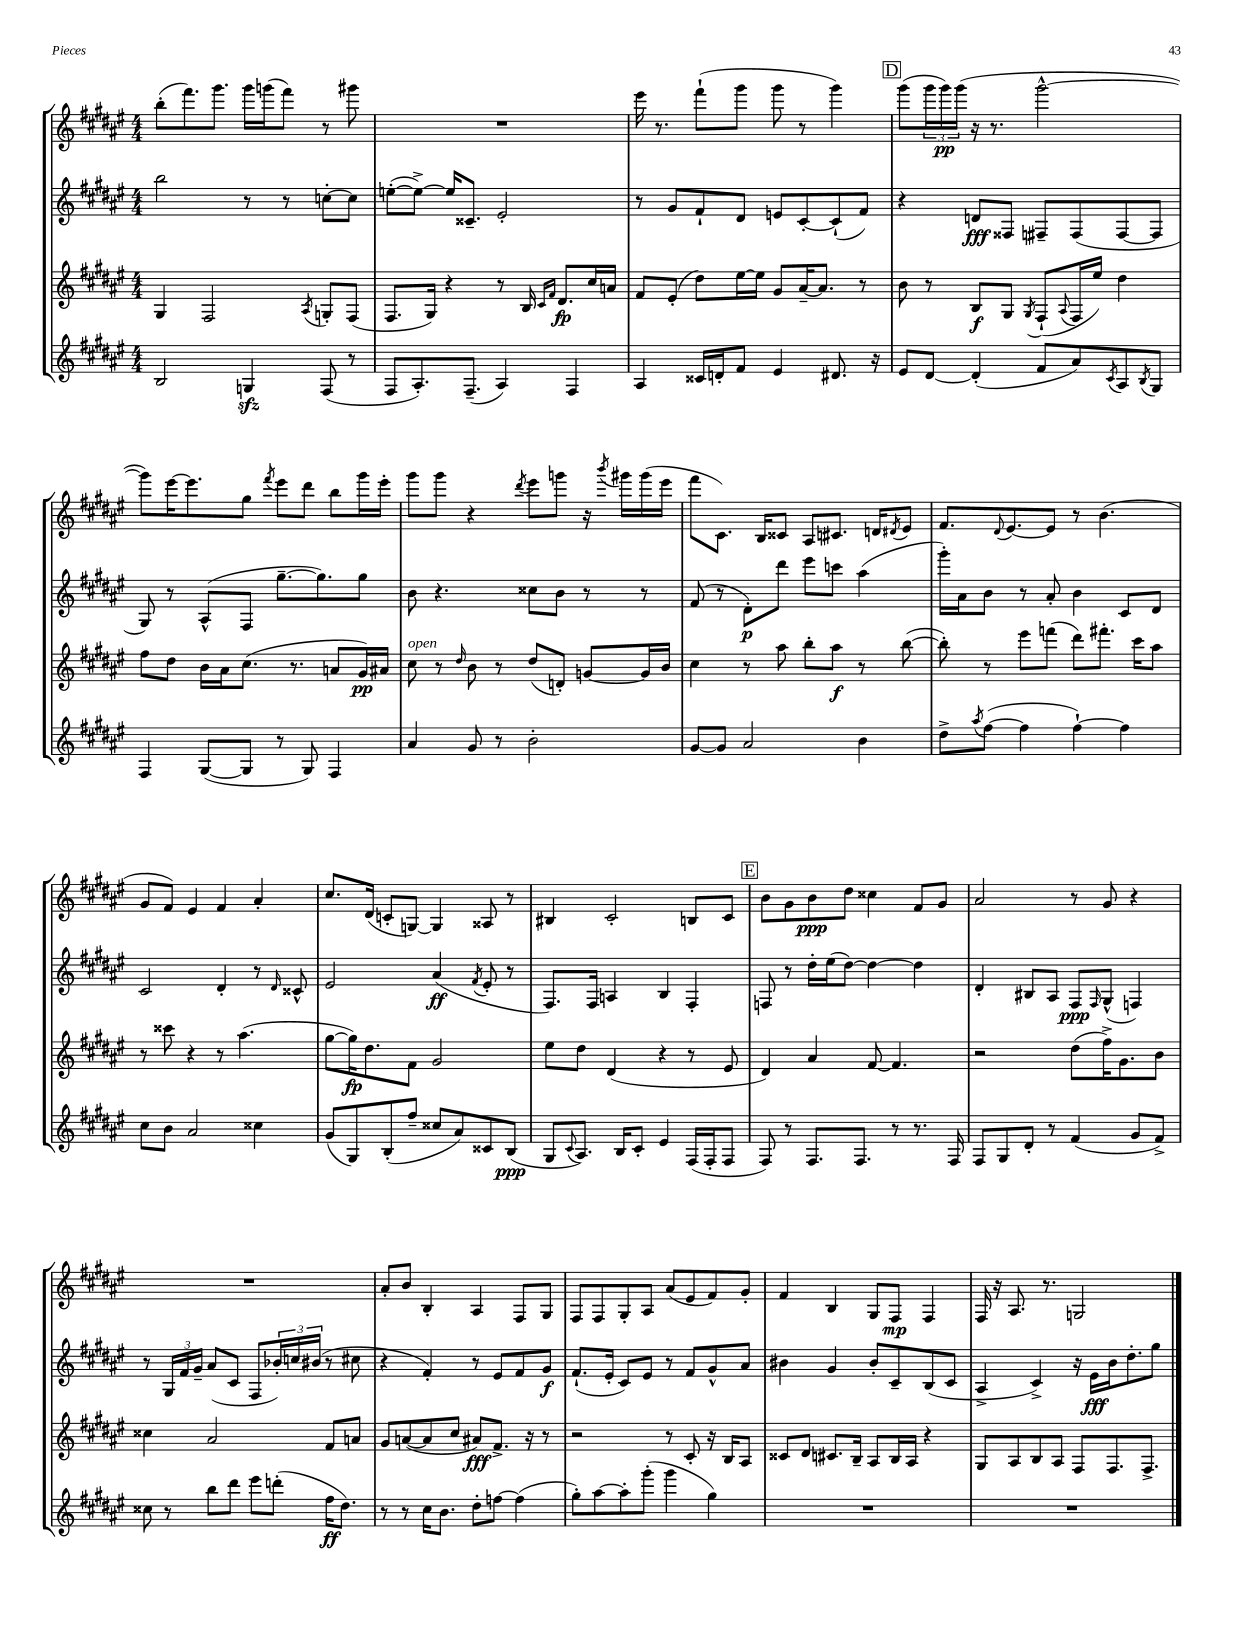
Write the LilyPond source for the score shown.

<<
\new StaffGroup <<
\new Staff = "s0" {
    \clef treble \key fis \major \numericTimeSignature \time 4/4
    b''8-.( fis'''8.) gis'''8. gis'''16 g'''16( fis'''8) r8 gis'''8 |
    R1 |
    eis'''16 r8. fis'''8-!( gis'''8 gis'''8 r8 gis'''4) |
    \mark \markup { \box "D" } gis'''8( \tuplet 3/2 { gis'''16 gis'''16\pp) gis'''16( } r16 r8. gis'''2~-^ |
    gis'''8) eis'''16~ eis'''8. gis''8 \acciaccatura { fis'''8 } eis'''8 dis'''8 b''8 gis'''16 eis'''16-. |
    gis'''8 gis'''8 r4 \acciaccatura { dis'''8 } eis'''8 g'''8 r16 \acciaccatura { b'''8 } gis'''16 gis'''16( eis'''16 |
    fis'''8 cis'8.) b16 cisis'8 ais8 cis'8. d'16 \acciaccatura { dis'8 } eis'8 |
    fis'8. \appoggiatura { dis'8 } eis'8.~ eis'8 r8 b'4.( |
    gis'8 fis'8) eis'4 fis'4 ais'4-. |
    cis''8. dis'16( c'8-. g8~) g4 aisis8 r8 |
    bis4 cis'2-. b8 cis'8 |
    \mark \markup { \box "E" } b'8 gis'8 b'8\ppp dis''8 cisis''4 fis'8 gis'8 |
    ais'2 r8 gis'8 r4 |
    R1 |
    ais'8-. b'8 b4-. ais4 fis8 gis8 |
    fis8 fis8 gis8-. ais8 ais'8( eis'8 fis'8) gis'8-. |
    fis'4 b4 gis8 fis8\mp fis4 |
    fis16 r16 ais8. r8. g2 \bar "|." |
}
\new Staff = "s1" {
    \clef treble \key fis \major \numericTimeSignature \time 4/4
    b''2 r8 r8 c''8~-. c''8 |
    e''8~-.( e''8~->) e''16 cisis'8.-- eis'2-. |
    r8 gis'8 fis'8-! dis'8 e'8 cis'8~-. cis'8-!( fis'8) |
    \mark \markup { \box "D" } r4 d'8\fff fisis8 fis8-- fis8( fis8~ fis8 |
    gis8) r8 ais8-^( fis8 gis''8.~-- gis''8.) gis''8 |
    b'8 r4. cisis''8 b'8 r8 r8 |
    fis'8( r8 dis'8-.\p) dis'''8 eis'''8 c'''8 ais''4( |
    gis'''16-.) ais'16 b'8 r8 ais'8-. b'4 cis'8 dis'8 |
    cis'2 dis'4-. r8 \grace { dis'16 } cisis'8-^ |
    eis'2 ais'4\ff( \acciaccatura { fis'8 } eis'8-. r8 |
    fis8.) fis16 a4 b4 fis4-. |
    \mark \markup { \box "E" } f8 r8 dis''16-. eis''16( dis''8~) dis''4~ dis''4 |
    dis'4-. bis8 ais8 fis8\ppp \grace { fis16 } gis8-^( f4) |
    r8 \tuplet 3/2 { gis16 fis'16 gis'16-- } ais'8( cis'8 fis8 \tuplet 3/2 { bes'16-.) c''16 bis'16( } r8 cis''8 |
    r4 fis'4-.) r8 eis'8 fis'8 gis'8\f |
    fis'8.-!( eis'16-. cis'8) eis'8 r8 fis'8 gis'8-^ ais'8 |
    bis'4 gis'4 bis'8-. cis'8-- b8( cis'8 |
    ais4-> cis'4->) r16 eis'16\fff b'16 dis''8.-. gis''8 \bar "|." |
}
\new Staff = "s2" {
    \clef treble \key fis \major \numericTimeSignature \time 4/4
    gis4 fis2 \acciaccatura { ais8 } g8-. fis8( |
    fis8. gis16) r4 r8 b16 \grace { cis'16 fis'16 } dis'8.\fp cis''16 a'16 |
    fis'8 eis'8-.( dis''8) eis''16~ eis''16 gis'8 ais'16~-- ais'8. r8 |
    \mark \markup { \box "D" } b'8 r8 b8\f gis8 \acciaccatura { gis8 } fis8-!( \appoggiatura { ais8 } fis16 eis''16) dis''4 |
    fis''8 dis''8 b'16 ais'16 cis''8.( r8. a'8 gis'16\pp) ais'16 |
    cis''8^\markup { \italic "open" } r8 \grace { dis''16 } b'8 r8 dis''8( d'8-.) g'8~ g'16 b'16 |
    cis''4 r8 ais''8 b''8-. ais''8\f r8 b''8~( |
    b''8-.) r8 eis'''8 f'''8( dis'''8) fis'''8.-. cis'''16 ais''8 |
    r8 cisis'''8 r4 r8 ais''4.( |
    gis''8~ gis''16\fp) dis''8. fis'8 gis'2 |
    eis''8 dis''8 dis'4( r4 r8 eis'8 |
    \mark \markup { \box "E" } dis'4) ais'4 fis'8~ fis'4. |
    r2 dis''8( fis''16->) gis'8. b'8 |
    cisis''4 ais'2 fis'8 a'8 |
    gis'8 a'8~( a'8 cis''8 ais'8\fff) fis'8.-> r16 r8 |
    r2 r8 cis'8-. r16 b16 ais8 |
    cisis'8 dis'8 cis'8. b16-- ais8 b16 ais16 r4 |
    gis8 ais8 b8 ais8 fis8 fis8. fis8.-> \bar "|." |
}
\new Staff = "s3" {
    \clef treble \key fis \major \numericTimeSignature \time 4/4
    b2 g4\sfz fis8( r8 |
    fis8 ais8.-.) fis8.--( ais4) fis4 |
    ais4 cisis'16 d'16-. fis'8 eis'4 dis'8. r16 |
    \mark \markup { \box "D" } eis'8 dis'8~ dis'4-.( fis'8 ais'8) \acciaccatura { cis'8 } ais8 \acciaccatura { b8 } gis8 |
    fis4 gis8~( gis8 r8 gis8) fis4 |
    ais'4 gis'8 r8 b'2-. |
    gis'8~ gis'8 ais'2 b'4 |
    dis''8-> \acciaccatura { ais''8 } fis''8~( fis''4 fis''4~-!) fis''4 |
    cis''8 b'8 ais'2 cisis''4 |
    gis'8( gis8) b8-.( fis''8-- cisis''8 ais'8) cisis'8 b8\ppp( |
    gis8 \appoggiatura { cis'8 } ais8.) b16 cis'8-. eis'4 fis16( fis16-. fis8 |
    \mark \markup { \box "E" } fis8) r8 fis8. fis8. r8 r8. fis16 |
    fis8 gis8 dis'8-. r8 fis'4( gis'8 fis'8->) |
    cisis''8 r8 b''8 dis'''8 eis'''8 d'''8-.( fis''16\ff dis''8.) |
    r8 r8 cis''16 b'8. dis''8-. f''8~ f''4( |
    gis''8-.) ais''8~ ais''8-. gis'''8-.( gis'''4 gis''4) |
    R1 |
    R1 \bar "|." |
}
>>
>>
\layout { \context { \Score \remove "Bar_number_engraver" } }
